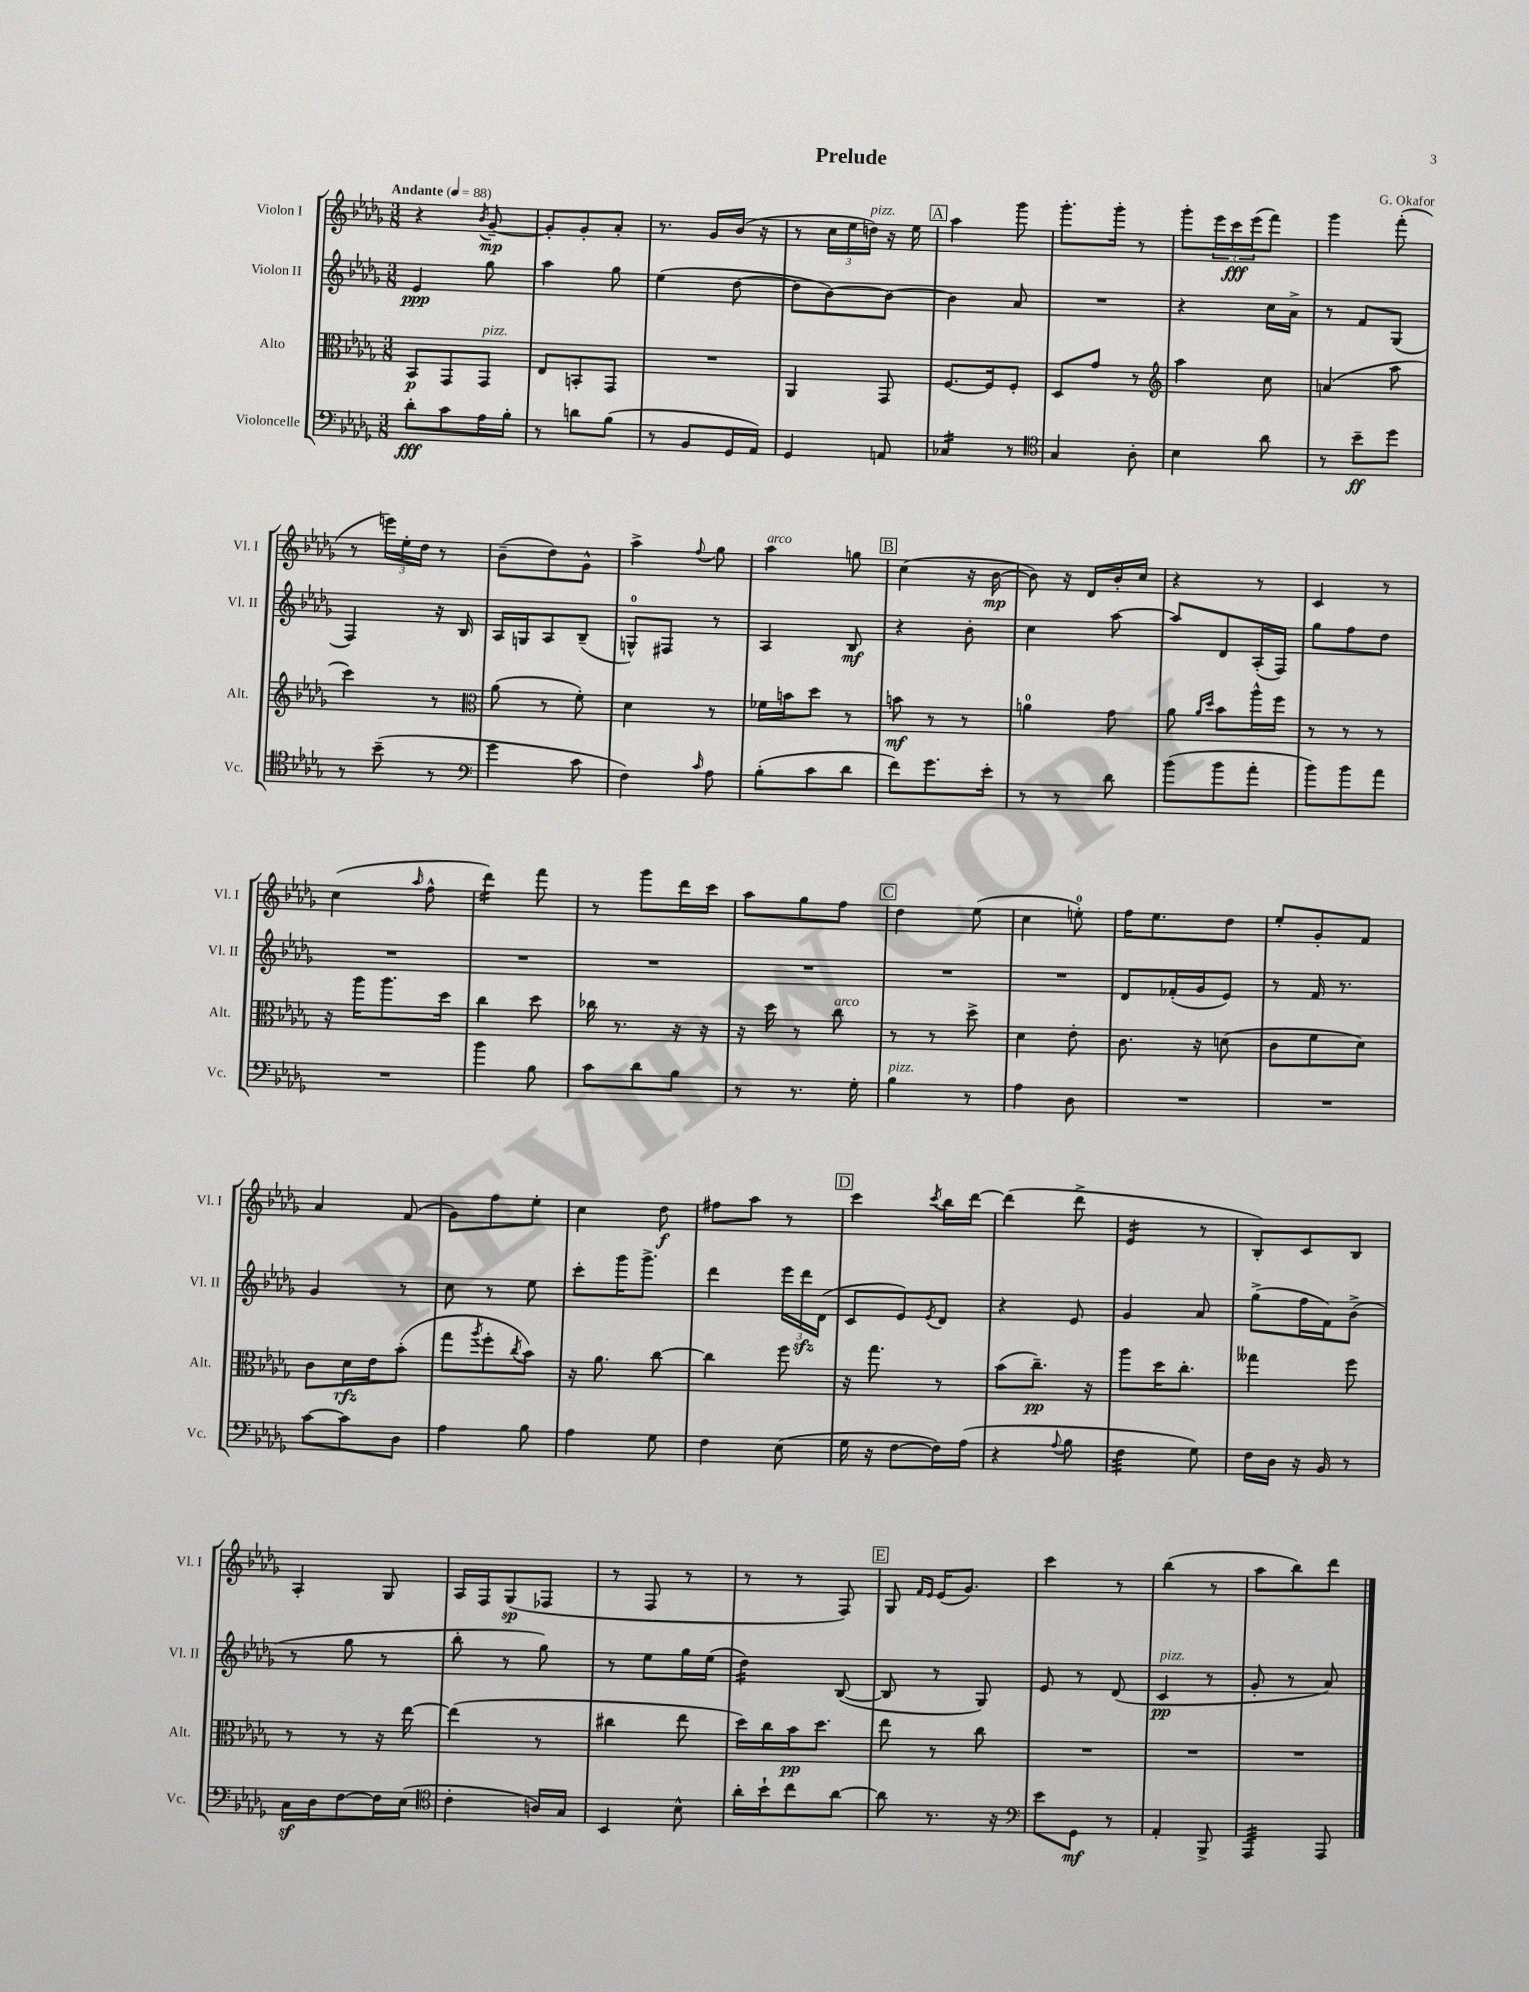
\header { title = "Prelude" composer = "G. Okafor" }
<<
\new StaffGroup <<
\new Staff = "s0" \with { instrumentName = "Violon I" shortInstrumentName = "Vl. I" } {
    \clef treble \key des \major \numericTimeSignature \time 3/8 \tempo "Andante" 4 = 88
    r4 \acciaccatura { bes'8 } ges'8~--\mp |
    ges'8-. ges'8-. aes'8-. |
    r8. ges'16 bes'16( r16 |
    r8 \tuplet 3/2 { c''16 ees''16 d''16^\markup { \italic "pizz." }) } r16 ees''16 |
    \mark \markup { \box "A" } aes''4 ges'''8 |
    ges'''8.-. ges'''16-. r8 |
    ges'''8-. \tuplet 3/2 { ees'''16 c'''16\fff ees'''16( } f'''8) |
    ges'''4 f'''8-.( |
    r8 \tuplet 3/2 { e'''16) ees''16-. des''16 } r8 |
    bes'8--( des''8) ges'8-^ |
    aes''4-> \appoggiatura { f''8 } ges''8 |
    aes''4^\markup { \italic "arco" } g''8 |
    \mark \markup { \box "B" } c''4( r16 bes'16~\mp |
    bes'8) r16 des'16 bes'16-. c''16 |
    r4 r8 |
    c'4 r8 |
    c''4( \grace { aes''16 } f''8-^ |
    des'''4:16) f'''8 |
    r8 ges'''8 des'''16 c'''16 |
    aes''8 ges''8 f''8 |
    \mark \markup { \box "C" } des''4 ees''8( |
    c''4 e''8-0-.) |
    f''16 ees''8. des''8 |
    ees''8-. ges'8-. f'8 |
    aes'4 f'8( |
    ges'8) f''8 ees''8-. |
    c''4 des''8\f |
    fis''8 aes''8 r8 |
    \mark \markup { \box "D" } c'''4 \acciaccatura { c'''8 } bes''16 des'''16~ |
    des'''4( des'''8-> |
    ees'4:16 r8 |
    bes8-.) c'8 bes8 |
    aes4-. ges8 |
    aes16 f16 ges8\sp( fes8 |
    r8 f8 r8 |
    r8 r8 f8) |
    \mark \markup { \box "E" } ges8 \grace { f'16 ees'16 } ees'16( ges'8.) |
    c'''4 r8 |
    bes''4( r8 |
    aes''8 bes''8) des'''8 \bar "|." |
}
\new Staff = "s1" \with { instrumentName = "Violon II" shortInstrumentName = "Vl. II" } {
    \clef treble \key des \major \numericTimeSignature \time 3/8
    ees'4\ppp ges''8 |
    aes''4 ges''8 |
    ees''4( des''8~ |
    des''8 bes'8~) bes'8~ |
    \mark \markup { \box "A" } bes'4 aes'8 |
    R4. |
    r4 c''16 aes'16-> |
    r8 f'8 ges8( |
    f4) r16 bes16 |
    aes16 g16 aes8 bes8--( |
    g8-0-^) fis8 r8 |
    aes4 bes8\mf |
    \mark \markup { \box "B" } r4 bes'8-. |
    c''4 aes''8~ |
    aes''8 des'8 aes16-.( f16) |
    ges''8 f''8 des''8 |
    R4. |
    R4. |
    R4. |
    R4. |
    \mark \markup { \box "C" } R4. |
    R4. |
    des'8 fes'16-.( ges'16 ees'8) |
    r8 f'16 r8. |
    ges'4 r8 |
    c''8 r8 ees''8 |
    c'''8-. ges'''16 ges'''8.-> |
    des'''4 \tuplet 3/2 { ees'''16 des'''16\sfz des'16( } |
    \mark \markup { \box "D" } c'8 ees'8) \acciaccatura { ees'8 } des'8 |
    r4 ees'8 |
    ges'4 aes'8 |
    ges''8->( f''16 f'16) bes'8->( |
    r8 ges''8 r8 |
    bes''8-. r8 ges''8) |
    r8 ees''8 ges''16 ees''16( |
    des''4:16) bes8~( |
    \mark \markup { \box "E" } bes8 r8 ges8) |
    ees'8 r8 des'8( |
    c'4\pp^\markup { \italic "pizz." } r8 |
    ges'8-. r8 aes'8) \bar "|." |
}
\new Staff = "s2" \with { instrumentName = "Alto" shortInstrumentName = "Alt." } {
    \clef alto \key des \major \numericTimeSignature \time 3/8
    bes,8\p ges,8 ges,8^\markup { \italic "pizz." } |
    ees8 b,8-. ges,8 |
    R4. |
    aes,4 ges,8 |
    \mark \markup { \box "A" } f8.~ f16 f8-. |
    des8 ges'8 r8 |
    \clef treble aes''4 c''8 |
    a'4( aes''8 |
    c'''4) r8 |
    \clef alto aes'8( r8 f'8-.) |
    des'4 r8 |
    fes'16 b'16 des''8 r8 |
    \mark \markup { \box "B" } b'8\mf r8 r8 |
    a'4-0 ges'8 |
    aes'8 \grace { aes'16 des''16 } bes'8 aes''16-^ f''16 |
    r8 r8 r8 |
    r16 aes''16 aes''8. des''16 |
    c''4 des''8 |
    ces''16 r8. r16 r16 |
    r16 des''16 r8 c''8^\markup { \italic "arco" } |
    \mark \markup { \box "C" } r8 r8 des''8-> |
    des'4 ees'8-. |
    c'8. r16 d'8( |
    c'8 f'8 des'8) |
    c'8 des'16\rfz ees'16 bes'8-.( |
    ges''8 \acciaccatura { aes''8 } f''8-. \acciaccatura { c''8 } bes'8) |
    r16 aes'8. c''8~ |
    c''4 f''8 |
    \mark \markup { \box "D" } r16 ges''8. r8 |
    bes'8( c''8.--\pp) r16 |
    aes''8 des''16 c''8.-. |
    geses''4 f''8 |
    r8 r8 r16 ees''16~ |
    ees''4( r8 |
    cis''4 ees''8 |
    des''16) c''16 bes'16\pp des''8. |
    \mark \markup { \box "E" } ees''8 r8 c''8 |
    R4. |
    R4. |
    R4. \bar "|." |
}
\new Staff = "s3" \with { instrumentName = "Violoncelle" shortInstrumentName = "Vc." } {
    \clef bass \key des \major \numericTimeSignature \time 3/8
    des'8-.\fff c'8 aes16 bes16-. |
    r8 d'8 bes8( |
    r8 bes,8 ges,16 aes,16) |
    ges,4 a,8 |
    \mark \markup { \box "A" } ces4:16 r8 |
    \clef tenor ges4 aes8-. |
    bes4 aes'8 |
    r8 bes'8--\ff des''8 |
    r8 bes'8--( r8 |
    \clef bass ges'4 c'8 |
    f4) \grace { c'16 } aes8 |
    bes8-.( c'8 des'8 |
    \mark \markup { \box "B" } f'8) ges'8. ees'16-. |
    r8 r8 des'8 |
    bes'8( bes'8 aes'8-. |
    bes'8) bes'8 aes'8 |
    R4. |
    bes'4 bes8 |
    c'8 des'8 bes8 |
    r8 r8. ges16-. |
    \mark \markup { \box "C" } bes4^\markup { \italic "pizz." } r8 |
    aes4 des8 |
    R4. |
    R4. |
    c'8~ c'8 des8 |
    aes4 bes8 |
    aes4 ges8 |
    f4 ees8( |
    \mark \markup { \box "D" } ges16 r16 f8~ f16) aes16( |
    r4 \appoggiatura { aes8 } bes8 |
    f4:32 ges8) |
    f16 des16 r16 bes,16 r8 |
    c16\sf des16 f8~ f16 ees16( |
    \clef tenor c'4-. a16) ges16 |
    bes,4 bes8-^ |
    aes'16-. bes'16-! c''8 aes'8~ |
    \mark \markup { \box "E" } aes'8 r8. r16 |
    \clef bass ees'8 ges,8\mf r8 |
    aes,4-. bes,,8-> |
    aes,,4:32 aes,,8 \bar "|." |
}
>>
>>
\layout { \context { \Score \remove "Bar_number_engraver" } }
